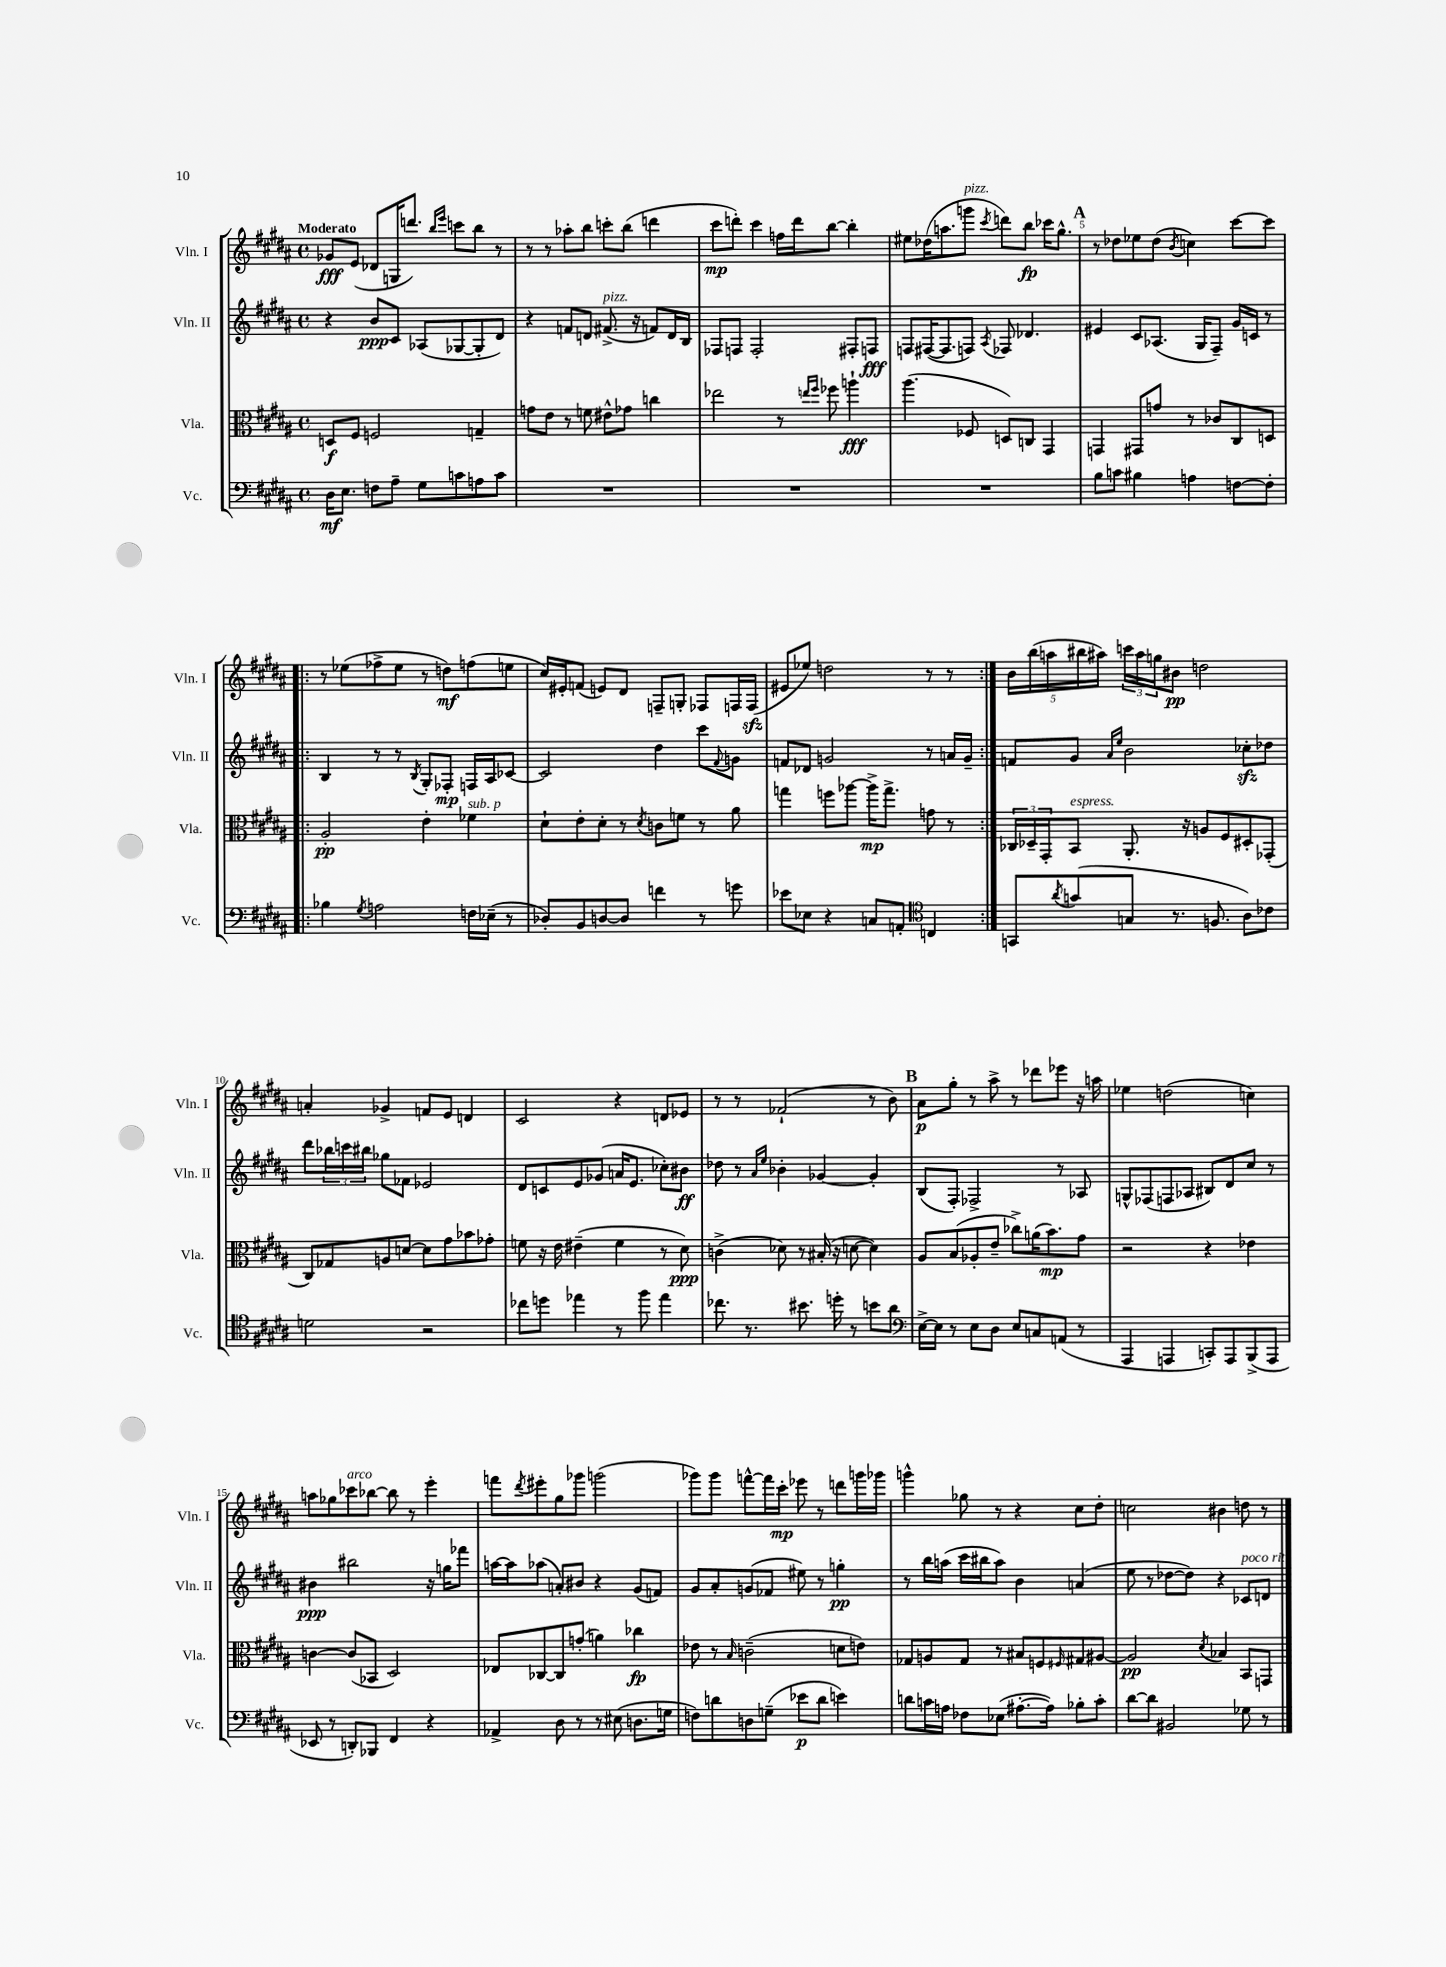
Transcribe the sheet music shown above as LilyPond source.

<<
\new StaffGroup <<
\new Staff = "s0" \with { instrumentName = "Vln. I" shortInstrumentName = "Vln. I" } {
    \clef treble \key b \major \defaultTimeSignature \time 4/4 \tempo "Moderato"
    ges'8\fff e'8( des'8 g16 d'''8.) \grace { b''16 e'''16 } c'''8 b''8 r8 |
    r8 r8 aes''8-. b''8 c'''8-. b''8( d'''4 |
    cis'''8\mp d'''8-.) cis'''4 f''16 d'''16 b''8~ b''4-. |
    eis''8 des''16( a''8. g'''8^\markup { \italic "pizz." } \acciaccatura { cis'''8 } d'''8) b''8\fp ces'''16 gis''8.-^ |
    \mark \markup { \bold "A" } r8 des''8 ees''8 des''8( \acciaccatura { b'8 } c''4) cis'''8~ cis'''8 |
    \repeat volta 2 { r8 ees''8( fes''8-> ees''8 r8 d''8\mf) f''8( e''8 |
    cis''16) eis'16-. f'8( e'8) dis'8 f8-- g8-. fes8 f16 f16\sfz( |
    eis'8 ees''8) d''2 r8 r8 | }
    \tuplet 5/4 { b'16 b''16( a''16 bis''16 ais''16) } \tuplet 3/2 { c'''16 ais''16 g''16 } bis'8\pp d''2 |
    a'4-. ges'4-> f'8 e'8 d'4 |
    cis'2 r4 d'8 ees'8 |
    r8 r8 fes'2-!( r8 b'8) |
    \mark \markup { \bold "B" } ais'8\p gis''8-. r8 ais''8-> r8 des'''8 ees'''8 r16 a''16 |
    ees''4 d''2( c''4) |
    a''8 ges''8 ces'''8^\markup { \italic "arco" } bes''8~ bes''8 r8 e'''4-. |
    f'''8 \acciaccatura { dis'''8 } eis'''8-. gis''8 ges'''8 g'''2( |
    ges'''8) ges'''8 f'''8~-^ f'''16 cis'''16-.\mp ees'''8 r8 d'''8 g'''16 ges'''16 |
    g'''4-^ ges''8 r8 r4 cis''8 dis''8-. |
    c''2 bis'4 d''8 r8 \bar "|." |
}
\new Staff = "s1" \with { instrumentName = "Vln. II" shortInstrumentName = "Vln. II" } {
    \clef treble \key b \major \defaultTimeSignature \time 4/4
    r4 b'8\ppp cis'8 aes8( ges8~ ges8-. dis'8) |
    r4 f'8 d'8 fis'8.->^\markup { \italic "pizz." }( r16 f'8) d'16 b16 |
    fes8 f8 f2-. fis8-. f8\fff |
    f8 fis16~( fis8. f8) \acciaccatura { ais8 } fes8 des'4. |
    \mark \markup { \bold "A" } eis'4 cis'8 aes8.( gis16 fis8--) gis'16 c'16 r8 |
    \repeat volta 2 { b4 r8 r8 \acciaccatura { b8 } gis8-. fes8-.\mp f16 ais16 ces'8~ |
    ces'2 dis''4 cis'''8 \appoggiatura { fis'8 } g'8 |
    f'8 des'8 g'2 r8 a'16 g'16-- | }
    f'8 gis'8 \grace { ais'16 e''16 } b'2 ces''8-.\sfz des''8 |
    dis'''8 \tuplet 3/2 { bes''16 c'''16 bis''16 } ges''8 fes'8 ees'2 |
    dis'8 c'8 e'8 ges'8( a'16 e'8. ces''8-.) bis'8\ff |
    des''8 r8 \grace { ais'16 e''16 } bes'4-. ges'4~ ges'4-. |
    \mark \markup { \bold "B" } b8( fis8-.) fes2-> r8 aes8 |
    g8-^ fes8( f8 aes8 bis8) dis'8 cis''8 r8 |
    bis'4\ppp bis''2 r16 g''16 fes'''8 |
    a''16~ a''16 aes''8( a'8-.) bis'8 r4 gis'8( f'8) |
    gis'8 ais'8-. g'8( fes'8 eis''8) r8 g''4-.\pp |
    r8 b''16 a''16( cis'''16 bis''16 a''8) b'4 a'4( |
    e''8 r8 des''8~ des''8) r4 ces'8^\markup { \italic "poco rit." } d'8 \bar "|." |
}
\new Staff = "s2" \with { instrumentName = "Vla." shortInstrumentName = "Vla." } {
    \clef alto \key b \major \defaultTimeSignature \time 4/4
    d8\f fis8 f2 g4-- |
    g'8 e'8 r8 f'8 eis'8-^ ges'8 c''4 |
    ees''2 r8 \grace { e''16 fis''16 } fes''8 a''4-!\fff |
    ais''4.( fes8 d8) c8 gis,4 |
    \mark \markup { \bold "A" } g,4 gis,8 g'8 r8 ces'8 cis8 d8 |
    \repeat volta 2 { ais2-.\pp e'4-. fes'4^\markup { \italic "sub. p" } |
    dis'8-! e'8-. dis'8-. r8 \acciaccatura { dis'8 } c'8 f'8 r8 ais'8 |
    g''4 f''8 aes''8~ aes''16->\mp g''8.-> g'8 r8 | }
    \tuplet 3/2 { ces16 des16-- gis,16-. } b,8^\markup { \italic "espress." } ais,8.-. r16 a8 fis8 dis8-. ges,8-.( |
    cis8) ges8 a8 d'8~ d'8 gis'8 bes'8 ges'8-. |
    f'8 r16 e'16 eis'4--( f'4 r8 dis'8\ppp) |
    c'4->( des'8) r8 bis16-.( r16 d'8~ d'4) |
    \mark \markup { \bold "B" } ais8 b8( aes8-. e'8-- ces''8->) a'16( b'8.\mp) gis'8 |
    r2 r4 ees'4 |
    c'4~ c'8( bes,8 dis2) |
    ees8 ces8~ ces8 g'8-.( a'4) ces''4\fp |
    ees'8 r8 \grace { b16 } c'2--( d'8 e'8) |
    ges8 a8 ges8 r8 bis8 f8 \grace { fis16 } gis8 ais8~ |
    ais2\pp \acciaccatura { dis'8 } bes4 b,8 g,8 \bar "|." |
}
\new Staff = "s3" \with { instrumentName = "Vc." shortInstrumentName = "Vc." } {
    \clef bass \key b \major \defaultTimeSignature \time 4/4
    dis16\mf e8. f8 ais8-- gis8 c'8 a8 c'8 |
    R1 |
    R1 |
    R1 |
    \mark \markup { \bold "A" } b8 c'8 bis4 a4 f8~ f8-. |
    \repeat volta 2 { bes4 \acciaccatura { gis8 } a2 f16 ees16--( r8 |
    des8-.) b,8 d8~ d8 f'4 r8 g'8 |
    ees'8 ees8 r4 c8 a,8-. \clef tenor c4 | }
    g,8 \acciaccatura { ais'8 } g'8( g8 r8. f8. ais8) ces'8 |
    d'2 r2 |
    ces''8 d''8 ees''4 r8 fis''8 ees''4 |
    ces''8. r8. bis'8. d''16-. r8 b'8 ais'8 |
    \mark \markup { \bold "B" } \clef bass e16~-> e16 r8 e8 dis8 e8 c8 a,8( r8 |
    ais,,4 a,,4 c,8-.) a,,8 b,,8->( a,,8 |
    ees,8 r8 d,8-.) bes,,8 fis,4 r4 |
    aes,4-> dis8 r8 r8 eis8( d8. g16 |
    f8) d'8 d8 g8--( ees'8\p d'8 e'4) |
    d'8 c'16 a16 fes8 ees8( ais8.~-. ais16) bes8-. c'8-. |
    dis'8~ dis'8 bis,2 ges8 r8 \bar "|." |
}
>>
>>
\layout { \context { \Score \override BarNumber.break-visibility = ##(#f #t #t) barNumberVisibility = #(every-nth-bar-number-visible 5) } }
